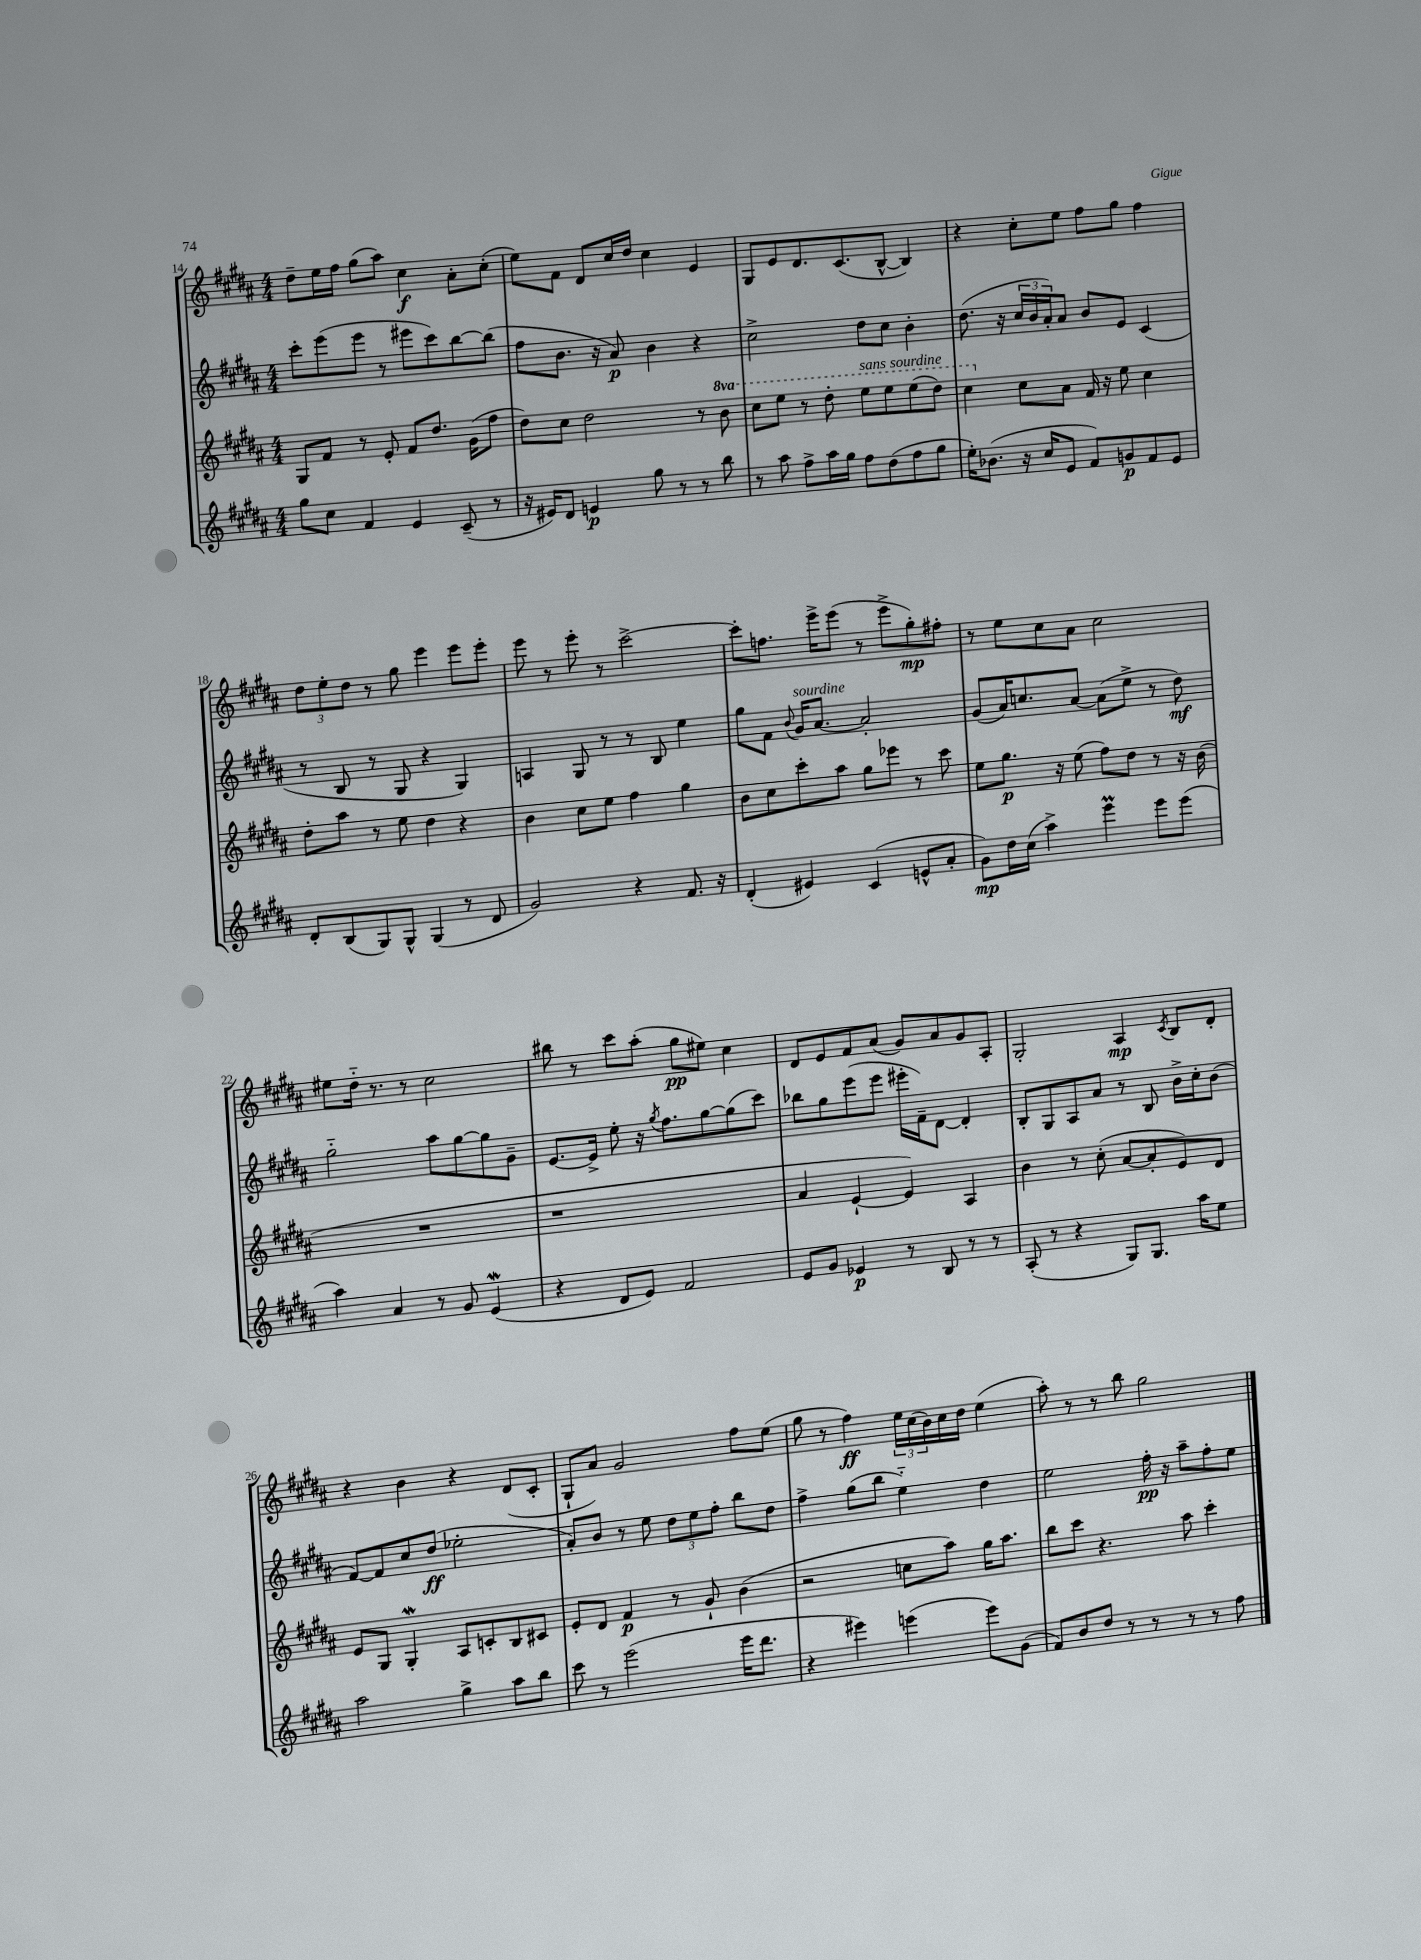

**kern	**kern	**kern	**kern
*staff4	*staff3	*staff2	*staff1
*clefG2	*clefG2	*clefG2	*clefG2
*k[f#c#g#d#a#]	*k[f#c#g#d#a#]	*k[f#c#g#d#a#]	*k[f#c#g#d#a#]
*M4/4	*M4/4	*M4/4	*M4/4
8gg#	8G#	8ccc#'	8dd#~
8cc#	8f#	(8eee	16ee
.	.	.	16ff#
4f#	8r	8eee	(8gg#
.	8e'	8r	8aa#)
4e	8f#	8eee#	4cc#
.	8.dd#	8ccc#)	.
(8c#~	.	[8bb	8a#'
.	(16g#	.	.
8r	8ff#	(8bb]	(8cc#'
=	=	=	=
16r	8dd#)	8ff#	8ee)
16e#)	.	.	.
8d#	8cc#	8.b	8f#
4e	2dd#	.	8d#
.	.	16r	.
.	.	8a#)	16cc#
.	.	.	16dd#
8gg#	.	4b	4cc#
8r	.	.	.
8r	8r	4r	4e
8bb	8bb	.	.
=	=	=	=
8r	8ccc#	2cc#^	8G#
8aa#	8eee	.	8e
8ff#^	8r	.	8.d#
16aa#	8ddd#'	.	.
16gg#	.	.	(8.c#
8ff#	8eee	8dd#	.
(8dd#	8eee	8cc#	[8B^^
8ff#	(8eee	4b'	4B])
8gg#	8ddd#)	.	.
=	=	=	=
16ee')	4ccc#	(8.dd#	4r
(8.b-	.	.	.
.	.	16r	.
16r	8cc#	24cc#	8cc#'
.	.	24b	.
16cc#	.	.	.
.	.	24a#')	.
8e	8a#	8a#	8ee
8f#)	16f#	8b	8ff#
.	16r	.	.
8g	8ee	8e	8gg#
8f#	4cc#	(4c#	4ff#
8e	.	.	.
=	=	=	=
8d#'	8dd#'	8r	12dd#
.	.	.	12ee'
(8B	8aa#	8B	.
.	.	.	12dd#
8G#)	8r	8r	8r
8G#^^	8ee	8G#	8gg#
(4G#	4dd#	4r	4eee
8r	4r	4G#)	8eee
8d#	.	.	8eee'
=	=	=	=
2g#)	4b	4A	8eee
.	.	.	8r
.	8cc#	8G#	8eee'
.	8ee	8r	8r
4r	4ff#	8r	[2ccc#^
.	.	8B	.
8.f#	4gg#	4ee	.
16r	.	.	.
=	=	=	=
(4d#'	8b	8gg#	8ccc#']
.	8cc#	8f#	8.ff
.	.	8qqb	.
4e#)	8ccc#'	16g#	.
.	.	[8.a#	16eee^
.	8aa#	.	(8eee
(4c#	8gg#	2a#']	8r
.	8eee-	.	8eee^
8e^^	8r	.	8gg#')
8a#'	8ccc#	.	8ff#'
=	=	=	=
8g#)	8ee	(8g#	8r
16dd#	8.gg#	16a#)	8ee
(16cc#	.	8.cc	.
4aa#^)	.	.	8cc#
.	16r	.	.
.	(8ee	[8a#	8a#
4eee	8ff#)	(8a#]	2cc#
.	8dd#	8ee^	.
8eee	8r	8r	.
(8eee	16r	8dd#)	.
.	(16b	.	.
=	=	=	=
4aa#)	1r	2gg#'~	8ee#
.	.	.	16dd#'~
.	.	.	8.r
4a#	.	.	.
.	.	.	8r
8r	.	8aa#	2cc#
8g#	.	[8gg#	.
(4e	.	8gg#]	.
.	.	8g#~	.
=	=	=	=
4r	1r	[8.e	8bb#
.	.	.	8r
.	.	16e^]	.
8d#	.	8ee'	8ccc#
8e)	.	16r	(8aa#'
.	.	8qgg#	.
.	.	8.ff#	.
2f#	.	.	8gg#
.	.	[8gg#	8ee#)
.	.	(8gg#]	4cc#
.	.	8ccc#)	.
=	=	=	=
8e	4a#	8bb-	8d#
8g#	.	8gg#	8e
4e-	[4e`	(8eee	8f#
.	.	8eee	(8a#
8r	4e])	16eee#'	8g#)
.	.	16f#~)	.
8B	.	[8d#	8a#
8r	4A#	4d#']	8g#
8r	.	.	8A#'
=	=	=	=
(8A#'	4b	8B'	2G#'
8r	.	8G#	.
4r	8r	8A#	.
.	(8cc#'	8a#	.
8G#)	[8a#	8r	4A#
8.G#	8a#']	8B	.
.	.	.	8qc#
.	8e)	16b^	8B
16aa#	.	16cc#'	.
8ee	8d#	(8b	8d#'
=	=	=	=
2aa#	8e	[8f#)	4r
.	8G#	8f#]	.
.	4G#'	8cc#	4b
.	.	(8dd#	.
4gg#^	8A#	2ee-'	4r
.	8c'	.	.
8aa#	8B	.	(8d#
8bb	8c#	.	8c#'
=	=	=	=
8ccc#	8e'	8a#')	8G#`
8r	8d#	8b	8a#)
(2eee	4f#	8r	2g#
.	.	8ee	.
.	8r	12dd#	.
.	.	12ee	.
.	8g#`	.	.
.	.	12ff#'	.
16eee	(4b	8bb	8ff#
8.ddd#	.	.	.
.	.	8dd#	(8ee
=	=	=	=
4r	2r	4ff#^	8gg#
.	.	.	8r
4eee#)	.	(8gg#	4ff#)
.	.	8bb	.
(4eee	8cc	4ee'~)	24ee
.	.	.	(24cc#
.	.	.	24b)
.	8aa#)	.	16cc#
.	.	.	16dd#
8eee)	16gg#	4dd#	(4ee
.	8.aa#	.	.
(8g#	.	.	.
=	=	=	=
8f#)	8bb	2ee	8aa#')
8b	8ccc#	.	8r
8dd#	4.r	.	8r
8r	.	.	8bb
8r	.	16ff#'	2gg#
.	.	16r	.
8r	8aa#	8aa#~	.
8r	4ccc#'	8ff#'	.
8ff#	.	8ee	.
==	==	==	==
*-	*-	*-	*-
